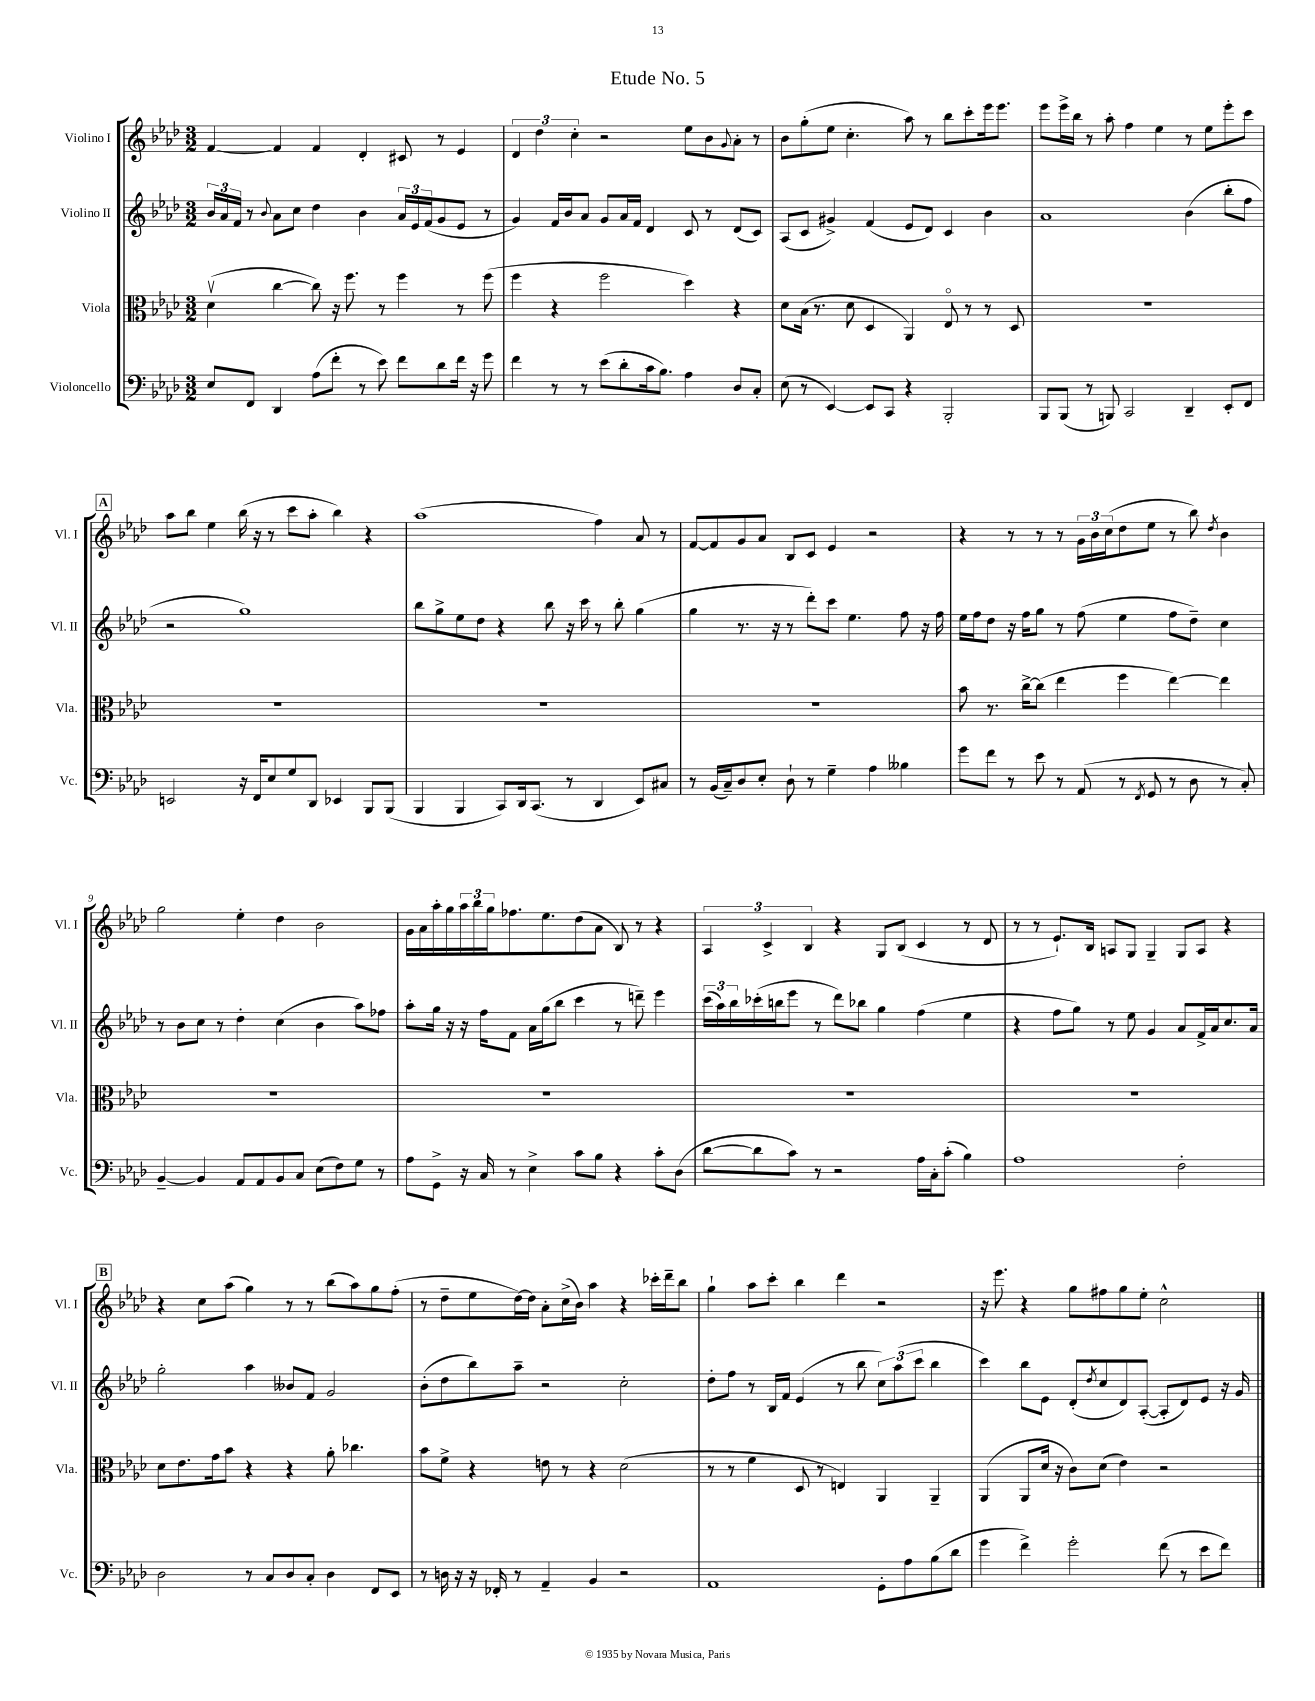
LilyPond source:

\header { title = "Etude No. 5" }
<<
\new StaffGroup <<
\new Staff = "s0" \with { instrumentName = "Violino I" shortInstrumentName = "Vl. I" } {
    \clef treble \key aes \major \numericTimeSignature \time 3/2
    f'4~ f'4 f'4 des'4-. cis'8 r8 ees'4 |
    \tuplet 3/2 { des'4 des''4 c''4-. } r2 ees''8 bes'8 \appoggiatura { g'8 } aes'8-. r8 |
    bes'8 g''8-.( ees''8 c''4.-. aes''8) r8 bes''8 c'''8-. ees'''16 ees'''8. |
    ees'''8 ees'''16-> bes''16 r8 aes''8-. f''4 ees''4 r8 ees''8 ees'''8-. c'''8 |
    \mark \markup { \box "A" } aes''8 bes''8 ees''4 bes''16( r16 r8 c'''8 aes''8-. bes''4) r4 |
    aes''1( f''4) aes'8 r8 |
    f'8~ f'8 g'8 aes'8 bes8 c'8 ees'4 r2 |
    r4 r8 r8 r8 \tuplet 3/2 { g'16 bes'16 c''16( } des''8 ees''8 r8 bes''8) \acciaccatura { des''8 } bes'4 |
    g''2 ees''4-. des''4 bes'2 |
    g'16 aes'16 aes''16-. g''16 \tuplet 3/2 { aes''16 bes''16 g''16 } fes''8. ees''8. des''8( aes'8 bes8) r8 r4 |
    \tuplet 3/2 { aes4 c'4-> bes4 } r4 g8 bes8( c'4 r8 des'8 |
    r8 r8 ees'8.-!) bes16 a8 g8 g4-- g8 a8 r4 |
    \mark \markup { \box "B" } r4 c''8 aes''8( g''4) r8 r8 bes''8( aes''8) g''8 f''8-.( |
    r8 des''8-- ees''8 des''16~) des''16 aes'8-. c''16->( bes'16) aes''4 r4 ces'''16-. des'''16-- bes''8 |
    g''4-! aes''8 c'''8-. bes''4 des'''4 r2 |
    r16 ees'''8. r4 g''8 fis''8 g''8 ees''8-. c''2-^ \bar "|." |
}
\new Staff = "s1" \with { instrumentName = "Violino II" shortInstrumentName = "Vl. II" } {
    \clef treble \key aes \major \numericTimeSignature \time 3/2
    \tuplet 3/2 { bes'16 aes'16 f'16 } r8 \appoggiatura { bes'8 } aes'8 c''8 des''4 bes'4 \tuplet 3/2 { aes'16 ees'16 f'16( } g'8 ees'8 r8 |
    g'4) f'16 bes'16 aes'8 g'8 aes'16 f'16 des'4 c'8 r8 des'8( c'8) |
    aes8( c'8 gis'4->) f'4( ees'8 des'8) c'4 bes'4 |
    aes'1 bes'4( bes''8-. f''8 |
    \mark \markup { \box "A" } r2 g''1) |
    bes''8 g''8-> ees''8 des''8 r4 bes''8 r16 c'''16 r8 bes''8-. g''4( |
    g''4 r8. r16 r8 des'''8-.) c'''8 ees''4. f''8 r16 f''16 |
    ees''16 f''16 des''8 r16 f''16 g''8 r8 f''8( ees''4 f''8 des''8--) c''4 |
    r8 bes'8 c''8 r8 des''4-. c''4( bes'4 aes''8) fes''8 |
    aes''8-. g''16 r16 r16 f''16 f'8 aes'16 g''16( bes''8 c'''4 r8 d'''8--) ees'''4 |
    \tuplet 3/2 { c'''16( aes''16) bes''16 } ces'''16-.( b''16 ees'''8 r8 des'''8) bes''8 g''4 f''4( ees''4 |
    r4 f''8 g''8) r8 ees''8 g'4 aes'8 f'16-> aes'16 c''8. aes'16 |
    \mark \markup { \box "B" } g''2-. aes''4 beses'8 f'8 g'2 |
    bes'8-.( des''8 bes''8) aes''8-- r2 c''2-. |
    des''8-. f''8 r8 bes16 f'16 ees'4( r8 bes''8 \tuplet 3/2 { c''8) aes''8( c'''8 } bes''4 |
    c'''4) bes''8 ees'8 des'8-.( \acciaccatura { des''8 } c''8 des'8) aes8~-.( aes8-. des'8) ees'8 r16 g'16 \bar "|." |
}
\new Staff = "s2" \with { instrumentName = "Viola" shortInstrumentName = "Vla." } {
    \clef alto \key aes \major \numericTimeSignature \time 3/2
    des'4\upbow( c''4~ c''8) r16 f''8. r8 f''4 r8 f''8( |
    f''4 r4 f''2 des''4) r4 |
    des'8 bes16( r8. des'8 des4 aes,4) ees8\flageolet r8 r8 des8 |
    R1. |
    \mark \markup { \box "A" } R1. |
    R1. |
    R1. |
    bes'8 r8. c''16~-> c''8( ees''4 f''4 ees''4~) ees''4 |
    R1. |
    R1. |
    R1. |
    R1. |
    \mark \markup { \box "B" } des'8 ees'8. g'16 bes'8 r4 r4 aes'8-. ces''4. |
    bes'8 f'8-> r4 e'8 r8 r4 des'2( |
    r8 r8 f'4 des8 r8 e4) aes,4 aes,4-- |
    aes,4( aes,8 des'16 r16 c'8) des'8( ees'4) r2 \bar "|." |
}
\new Staff = "s3" \with { instrumentName = "Violoncello" shortInstrumentName = "Vc." } {
    \clef bass \key aes \major \numericTimeSignature \time 3/2
    ees8 f,8 des,4 aes8( f'8-. r8 ees'8) f'8 des'8 f'16 r16 g'8 |
    f'4 r8 r8 ees'8( des'8-. c'16 bes8.) aes4 des8 c8-. |
    ees8( r8 ees,4~) ees,8 c,8 r4 bes,,2-. |
    bes,,8 bes,,8( r8 b,,8) c,2 des,4-- ees,8-. f,8 |
    \mark \markup { \box "A" } e,2 r16 f,16 ees8 g8 des,8 ees,4 bes,,8 bes,,8( |
    bes,,4 bes,,4 c,8) des,16 c,8.( r8 des,4 ees,8) cis8 |
    r8 bes,16( c16--) des8 ees8-. des8-! r8 g4-- aes4 beses4 |
    g'8 f'8 r8 ees'8 r8 aes,8( r8 \acciaccatura { f,8 } g,8 r8 des8 r8 c8-.) |
    bes,4~-- bes,4 aes,8 aes,8 bes,8 c8 ees8( f8) g8 r8 |
    aes8 g,8-> r16 c16 r8 ees4-> c'8 bes8 r4 c'8-. des8( |
    des'8~ des'8 c'8) r8 r2 aes16 c16-. c'8-.( bes4) |
    aes1 f2-. |
    \mark \markup { \box "B" } des2 r8 c8 des8 c8-. des4 f,8 ees,8 |
    r8 d16 r16 r16 fes,16-. r8 aes,4-- bes,4 r2 |
    aes,1 g,8-. aes8 bes8( des'8 |
    g'4 f'4->) g'2-. f'8( r8 ees'8 f'8) \bar "|." |
}
>>
>>
